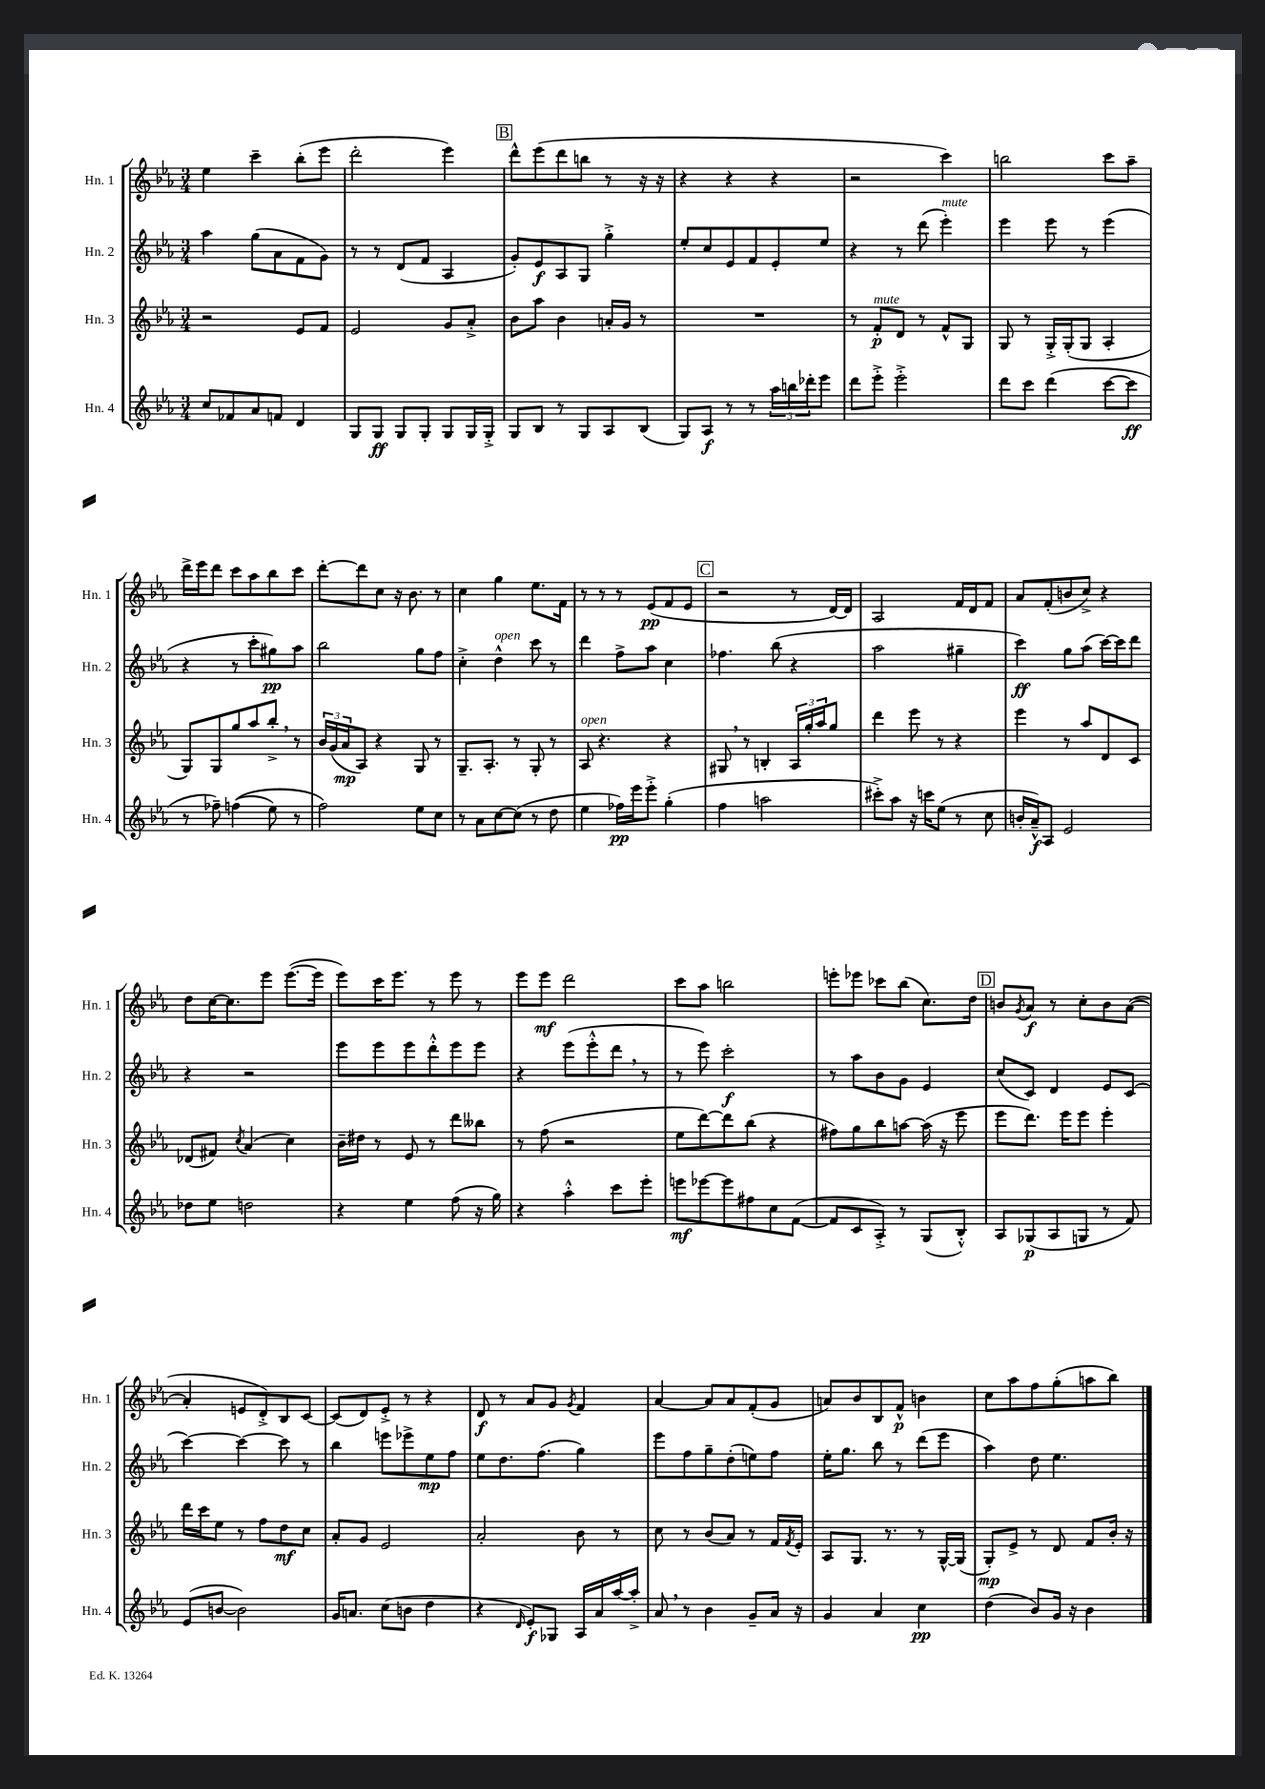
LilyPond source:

<<
\new StaffGroup <<
\new Staff = "s0" \with { instrumentName = "Hn. 1" shortInstrumentName = "Hn. 1" } {
    \clef treble \key ees \major \numericTimeSignature \time 3/4
    ees''4 c'''4-- bes''8-.( ees'''8 |
    d'''2-. ees'''4) |
    \mark \markup { \box "B" } d'''8-^ ees'''8( d'''8 b''8 r8 r16 r16 |
    r4 r4 r4 |
    r2 c'''4) |
    b''2 c'''8 aes''8-- |
    d'''16-> ees'''16 d'''8 c'''8 aes''8 bes''8 c'''8 |
    d'''8~-. d'''8 c''8 r16 bes'8. r8 |
    c''4 g''4 ees''8. f'16 |
    r8 r8 r8 ees'8\pp( f'8 ees'8 |
    \mark \markup { \box "C" } r2 r8 d'16~) d'16 |
    aes2 f'16 d'16 f'8 |
    aes'8 f'8-.( b'8 c''8->) r4 |
    d''8 c''16~ c''8. ees'''8 ees'''8.~( ees'''16 |
    ees'''8) c'''16 ees'''8. r8 ees'''8 r8 |
    ees'''8 ees'''8\mf d'''2 |
    c'''8 aes''8 b''2 |
    e'''8-. ees'''8 ces'''8 bes''8( c''8.) d''16 |
    \mark \markup { \box "D" } b'8 \acciaccatura { g'8 } aes'8\f r8 c''8-. b'8 aes'8~( |
    aes'4-. e'8 d'8-.->) bes8 c'8~ |
    c'8( d'8) ees'8-.-> r8 r4 |
    d'8\f r8 aes'8 g'8 \acciaccatura { g'8 } f'4 |
    aes'4~ aes'8 aes'8 f'8-.( g'8 |
    a'8) bes'8 bes8 f'8-^\p b'4 |
    c''8 aes''8 f''8 g''8-.( a''8 bes''8) \bar "|." |
}
\new Staff = "s1" \with { instrumentName = "Hn. 2" shortInstrumentName = "Hn. 2" } {
    \clef treble \key ees \major \numericTimeSignature \time 3/4
    aes''4 g''8( aes'8 f'8 g'8) |
    r8 r8 d'8( f'8 aes4 |
    \mark \markup { \box "B" } g'8-.) ees'8\f aes8 g8 g''4-.-> |
    ees''8-. c''8 ees'8 f'8 ees'8-. ees''8 |
    r4 r8 d'''8( ees'''4-.^\markup { \italic "mute" }) |
    ees'''4 ees'''8 r8 ees'''4( |
    r4 r8 c'''8-. gis''8\pp) aes''8 |
    bes''2 g''8 f''8 |
    c''4-.-> d''4-^^\markup { \italic "open" } c'''8 r8 |
    d'''4 f''8-> aes''8 c''4 |
    \mark \markup { \box "C" } fes''4. bes''8( r4 |
    aes''2 gis''4-- |
    c'''4\ff) g''8 aes''8( c'''16~) c'''16 d'''8 |
    r4 r2 |
    ees'''8 ees'''8 ees'''8 d'''8-.-^ ees'''8 ees'''8 |
    r4 ees'''8( ees'''8-.-^ d'''8 \breathe r8 |
    r8 ees'''8) c'''2-.\f |
    r8 aes''8 bes'8 g'8 ees'4 |
    \mark \markup { \box "D" } c''8( c'8) d'4 ees'8 c'8( |
    c'''4~) c'''4~ c'''8 r8 |
    bes''4 e'''8 ees'''8-> ees''8\mp f''8 |
    ees''8 d''8. f''8.( g''4) |
    ees'''8 f''8 g''8-- d''8-.( e''8) f''8 |
    ees''16-. g''8. bes''8 r8 d'''8( ees'''8 |
    aes''4) d''8 ees''4. \bar "|." |
}
\new Staff = "s2" \with { instrumentName = "Hn. 3" shortInstrumentName = "Hn. 3" } {
    \clef treble \key ees \major \numericTimeSignature \time 3/4
    r2 ees'8 f'8 |
    ees'2 g'8 aes'8-.-> |
    \mark \markup { \box "B" } bes'8 aes''8 bes'4 a'16-. g'16 r8 |
    R2. |
    r8 f'8-.\p^\markup { \italic "mute" } d'8 r8 f'8-^ g8 |
    g8 r8 g16-.-> g16-.( g8 aes4-. |
    g8) g8 g''8 aes''8 bes''8-.-> \breathe r8 |
    \tuplet 3/2 { bes'16 g'16( aes'16\mp } aes8) r4 g8 r8 |
    g8.-- aes8.-. r8 g8-. r8 |
    aes8^\markup { \italic "open" } r4. r4 |
    \mark \markup { \box "C" } gis8 \breathe r8 b4-. \tuplet 3/2 { aes16 g''16-. aes''16 } g''8 |
    d'''4 ees'''8 r8 r4 |
    ees'''4 r8 aes''8 d'8 c'8 |
    des'8( fis'8) \acciaccatura { c''8 } aes'4( c''4) |
    bes'16-- dis''16 r8 ees'8 r8 d'''8 beses''8 |
    r8 f''8( r2 |
    ees''8 d'''8~) d'''8 bes''8( r4 |
    fis''8) g''8 bes''8 a''8~ a''16( r16 ees'''8 |
    \mark \markup { \box "D" } ees'''8 d'''8.) ees'''16 ees'''8 ees'''4-. |
    d'''16 c'''16 ees''8 r8 f''8 d''8\mf c''8 |
    aes'8-. g'8 ees'2 |
    aes'2-. bes'8 r8 |
    c''8 r8 bes'8( aes'8) r8 f'16 \acciaccatura { f'8 } ees'16-. |
    aes8 g8. r8. r8 g16~-^ g16( |
    g8-.\mp) ees'8-> r8 d'8 f'8 bes'16-. r16 \bar "|." |
}
\new Staff = "s3" \with { instrumentName = "Hn. 4" shortInstrumentName = "Hn. 4" } {
    \clef treble \key ees \major \numericTimeSignature \time 3/4
    c''8 fes'8 aes'8 f'8 d'4 |
    g8 g8\ff g8 g8-. g8 g16 g16-.-> |
    \mark \markup { \box "B" } g8 bes8 r8 g8 aes8 bes8( |
    g8) aes8\f r8 r8 \tuplet 3/2 { aes''16 b''16 des'''16-. } ees'''8 |
    d'''8 ees'''8-.-> ees'''2-.-> |
    d'''8 c'''8 d'''4( c'''8~ c'''8\ff |
    r8 fes''8--) f''4(\( ees''8) r8 |
    f''2\) ees''8 c''8 |
    r8 aes'8 c''8~ c''8( r8 d''8 |
    ees''4 fes''16\pp) ees'''16 ees'''8-.-> g''4-.( |
    \mark \markup { \box "C" } f''4 a''2 |
    cis'''8-.->) aes''8 r16 c'''16 ees''8( r8 c''8 |
    b'16-. aes'16---^\f) aes8 ees'2 |
    des''8 ees''8 d''2 |
    r4 ees''4 f''8( r16 g''16) |
    r4 aes''4-.-^ c'''8 ees'''8-. |
    e'''8\mf ees'''8~ ees'''8 fis''8 c''8 f'8~( |
    f'8 c'8 aes8-.->) r8 g8( bes8-.-^) |
    \mark \markup { \box "D" } aes8 ges8\p( aes8 g8 r8 f'8) |
    ees'8( b'8~ b'2) |
    g'16 a'8. c''8( b'8 d''4 |
    r4 \grace { d'16 } ees'8-.\f) ges8 aes16 aes'16 aes''16~ aes''16-.-> |
    aes'8 \breathe r8 bes'4 g'8-- aes'16 r16 |
    g'4 aes'4 c''4\pp |
    d''4( bes'8) g'16 r16 bes'4 \bar "|." |
}
>>
>>
\layout { \context { \Score \remove "Bar_number_engraver" } }
